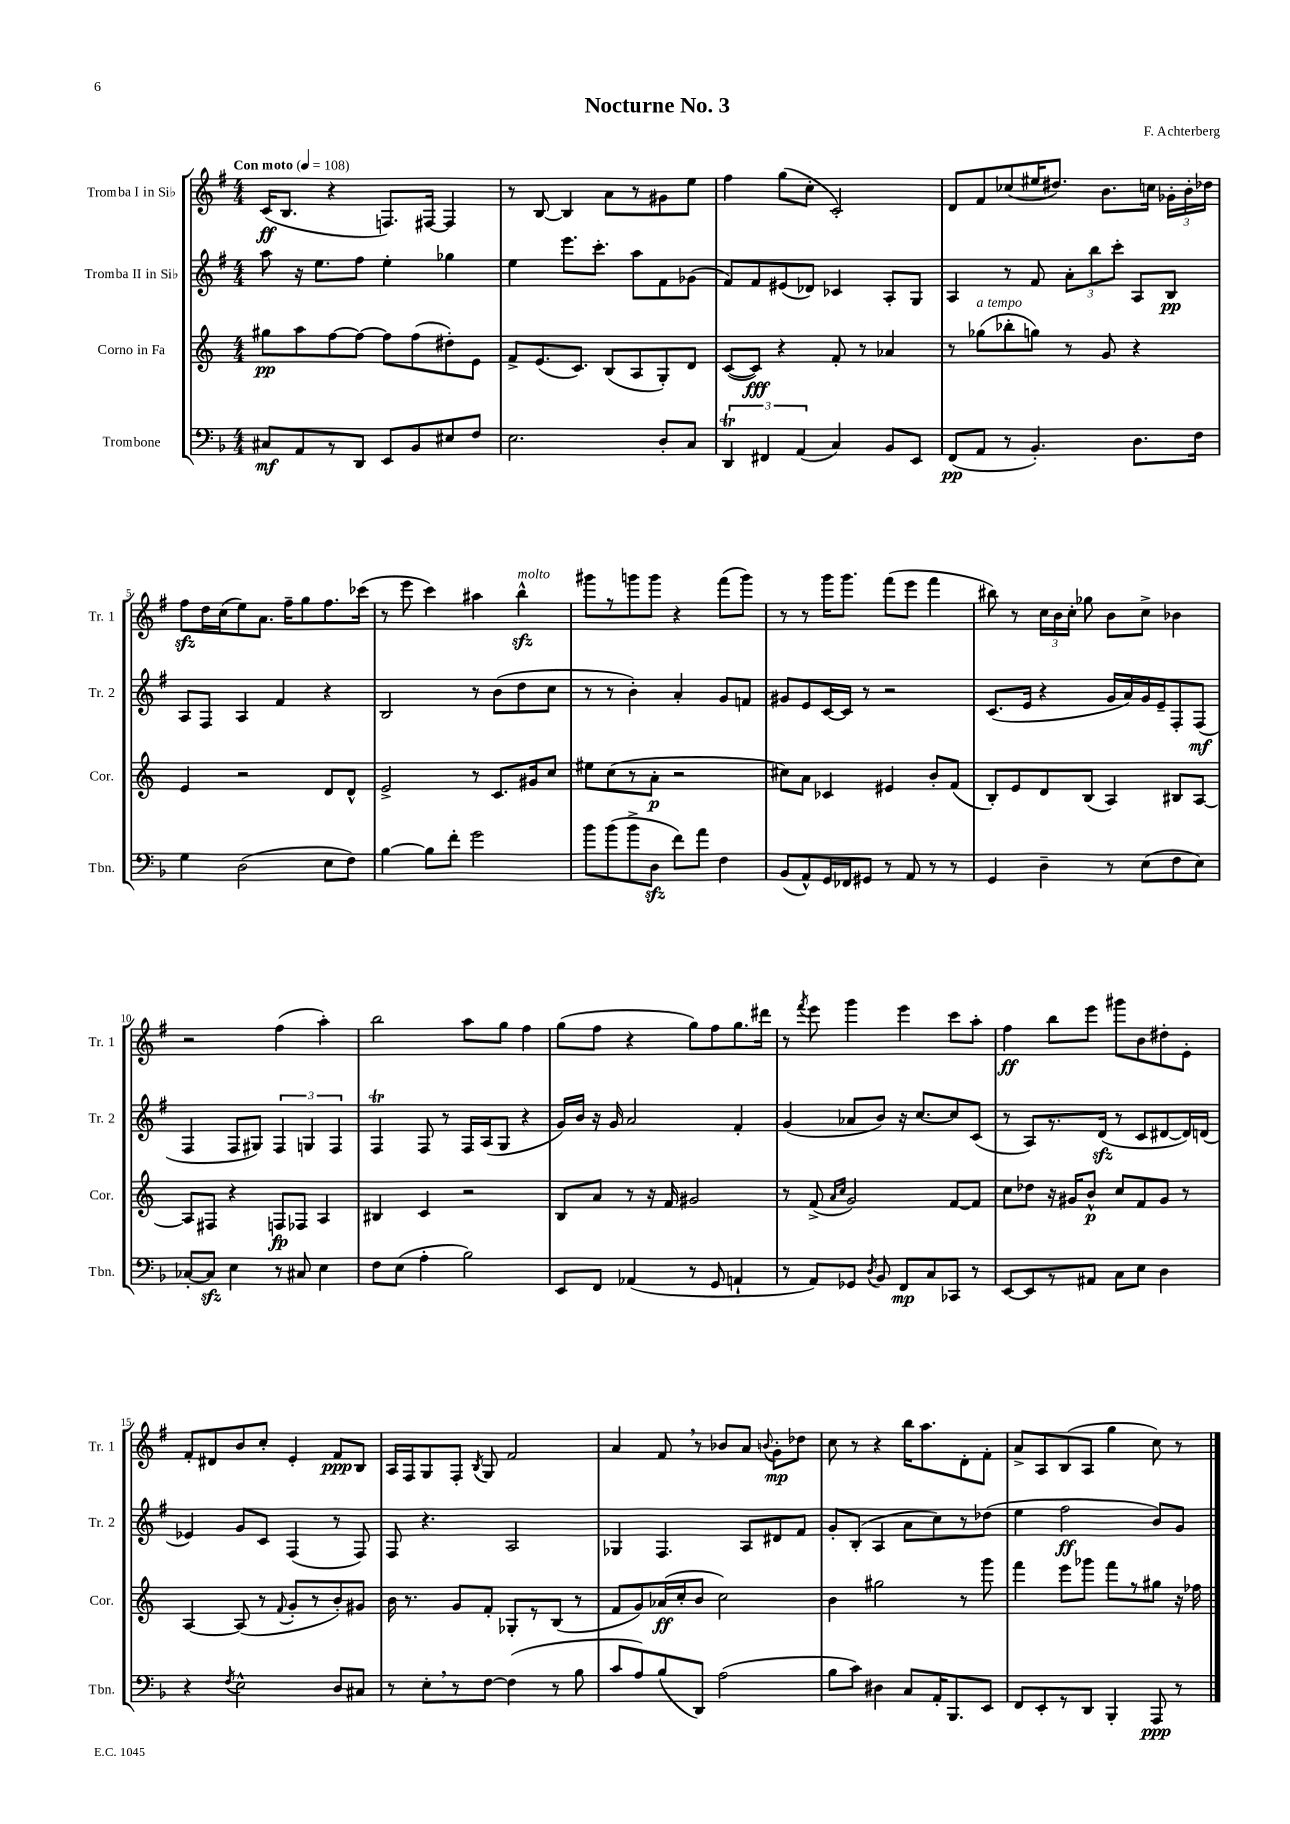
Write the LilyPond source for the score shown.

\header { title = "Nocturne No. 3" composer = "F. Achterberg" }
<<
\new StaffGroup <<
\new Staff = "s0" \with { instrumentName = "Tromba I in Sib" shortInstrumentName = "Tr. 1" } {
    \clef treble \key g \major \numericTimeSignature \time 4/4 \tempo "Con moto" 4 = 108
    \autoBeamOff c'16[\ff( b8.] r4 f8.[) fis16]~ fis4 |
    r8 b8~ b4 a'8[ r8 gis'8 e''8] |
    fis''4 g''8[( c''8]-. c'2-.) |
    d'8[ fis'8 ces''8( eis''16 dis''8.]) b'8.[ c''16] \tuplet 3/2 { ges'16[-. b'16-. des''16] } |
    fis''8[\sfz d''16 c''16( e''8) a'8.] fis''16[-- g''8 fis''8. ces'''16]( |
    r8 e'''8 c'''4) ais''4 b''4-^\sfz^\markup { \italic "molto" } |
    gis'''8[ r8 g'''8 g'''8] r4 fis'''8[( g'''8]) |
    r8 r8 g'''16[ g'''8.] fis'''8[( e'''8] fis'''4 |
    bis''8) r8 \tuplet 3/2 { c''16[ b'16 c''16]-. } ges''8 b'8[ c''8]-> bes'4 |
    r2 fis''4( a''4-.) |
    b''2 a''8[ g''8] fis''4 |
    g''8[( fis''8] r4 g''8[) fis''8 g''8. dis'''16] |
    r8 \acciaccatura { fis'''8 } e'''8 g'''4 e'''4 c'''8[ a''8]-. |
    fis''4\ff b''8[ e'''8] gis'''8[ b'8 dis''8-. e'8]-. |
    fis'8[-. dis'8 b'8 c''8]-. e'4-. fis'8[\ppp b8] |
    a16[ fis16 g8 fis8]-. \acciaccatura { b8 } g8 fis'2 |
    a'4 fis'8 \breathe r8 bes'8[ a'8] \appoggiatura { b'8 } g'8[-.\mp des''8] |
    c''8 r8 r4 b''16[ a''8. d'8-. fis'8]-. |
    a'8[-> a8 b8( a8] g''4 c''8) r8 \bar "|." |
}
\new Staff = "s1" \with { instrumentName = "Tromba II in Sib" shortInstrumentName = "Tr. 2" } {
    \clef treble \key g \major \numericTimeSignature \time 4/4
    \autoBeamOff a''8 r16 e''8.[ fis''8] e''4-. ges''4 |
    e''4 e'''8.[ c'''8.]-. a''8[ fis'8 ges'8]( |
    fis'8[) fis'8 eis'8( des'8]) ces'4 a8[-. g8] |
    a4 r8 fis'8 \tuplet 3/2 { a'8[-. b''8 c'''8]-. } a8[ b8]\pp |
    a8[ fis8] a4 fis'4 r4 |
    b2 r8 b'8[( d''8 c''8] |
    r8 r8 b'4-.) a'4-. g'8[ f'8] |
    gis'8[ e'8 c'16~ c'16] r8 r2 |
    c'8.[( e'16] r4 g'16[ a'16) g'16 e'16-- fis8-. fis8]\mf( |
    fis4 fis8[ gis8]) \tuplet 3/2 { fis4 g4 fis4 } |
    fis4\trill fis8 r8 fis16[ a16( g8] r4 |
    g'16[) b'16] r16 g'16 a'2 fis'4-. |
    g'4( aes'8[ b'8]) r16 c''8.[~ c''8 c'8]( |
    r8 a8[) r8. d'16]\sfz( r8 c'8[ dis'8~ dis'16) d'16]( |
    ees'4) g'8[ c'8] fis4( r8 fis8) |
    fis8 r4. a2 |
    ges4 fis4. a8[ dis'8 fis'8] |
    g'8[-. b8]-.( a4 a'8[ c''8) r8 des''8]( |
    e''4 fis''2\ff b'8[) g'8] \bar "|." |
}
\new Staff = "s2" \with { instrumentName = "Corno in Fa" shortInstrumentName = "Cor." } {
    \clef treble \key c \major \numericTimeSignature \time 4/4
    \autoBeamOff gis''8[\pp a''8 f''8~ f''8]~ f''8[ f''8( dis''8-.) e'8] |
    f'8[-> e'8.( c'8.]) b8[( a8 g8-.) d'8] |
    c'8[~( c'8]\fff) r4 f'8-. r8 aes'4 |
    r8 ges''8[^\markup { \italic "a tempo" }( bes''8-. g''8]) r8 g'8 r4 |
    e'4 r2 d'8[ d'8]-^ |
    e'2-> r8 c'8.[ gis'16 c''8] |
    eis''8[ c''8( r8 a'8]-.\p r2 |
    cis''8[) a'8] ces'4 eis'4 b'8[-. f'8]( |
    b8[-.) e'8 d'8 b8]( a4) bis8[ a8]~ |
    a8[ fis8] r4 f8[\fp fes8] a4 |
    bis4 c'4 r2 |
    b8[ a'8] r8 r16 f'16 gis'2 |
    r8 f'8->( \grace { a'16[ c''16] } g'2) f'8[~ f'8] |
    c''8[ des''8] r16 gis'16[ b'8]-^\p c''8[ f'8 gis'8] r8 |
    a4~ a8( r8 \appoggiatura { f'8 } g'8[-. r8 b'8-.) gis'8] |
    b'16 r8. g'8[ f'8]-. ges8[-. r8 b8]( r8 |
    f'8[ g'8) aes'16\ff( c''16-. b'8] c''2) |
    b'4 gis''2 r8 g'''8 |
    f'''4 e'''8[ ges'''8] f'''8[ r8 gis''8] r16 fes''16 \bar "|." |
}
\new Staff = "s3" \with { instrumentName = "Trombone" shortInstrumentName = "Tbn." } {
    \clef bass \key f \major \numericTimeSignature \time 4/4
    \autoBeamOff cis8[\mf a,8 r8 d,8] e,8[ bes,8 eis8 f8] |
    e2. d8[-. c8] |
    \tuplet 3/2 { d,4\trill fis,4 a,4( } c4) bes,8[ e,8] |
    f,8[\pp( a,8] r8 bes,4.-.) d8.[ f16] |
    g4 d2( e8[ f8]) |
    bes4~ bes8[ f'8]-. g'2 |
    bes'8[ bes'8( bes'8-> d8]\sfz f'8[) a'8] f4 |
    bes,8[( a,8-^) g,16 fes,16 gis,8] r8 a,8 r8 r8 |
    g,4 d4-- r8 e8[( f8 e8]) |
    ces8[~-. ces8]\sfz e4 r8 cis8 e4 |
    f8[ e8]( a4-. bes2) |
    e,8[ f,8] aes,4( r8 g,8 a,4-! |
    r8 a,8[) ges,8] \acciaccatura { d8 } bes,8 f,8[\mp c8 ces,8] r8 |
    e,8[~ e,8 r8 ais,8] c8[ e8] d4 |
    r4 \acciaccatura { f8 } e2-^ d8[ cis8] |
    r8 e8[-. \breathe r8 f8]~ f4( r8 bes8 |
    c'8[ a8) bes8( d,8]) a2( |
    bes8[ c'8]) dis4 c8[ a,16-. bes,,8. e,8] |
    f,8[ e,8-. r8 d,8] bes,,4-. a,,8\ppp r8 \bar "|." |
}
>>
>>
